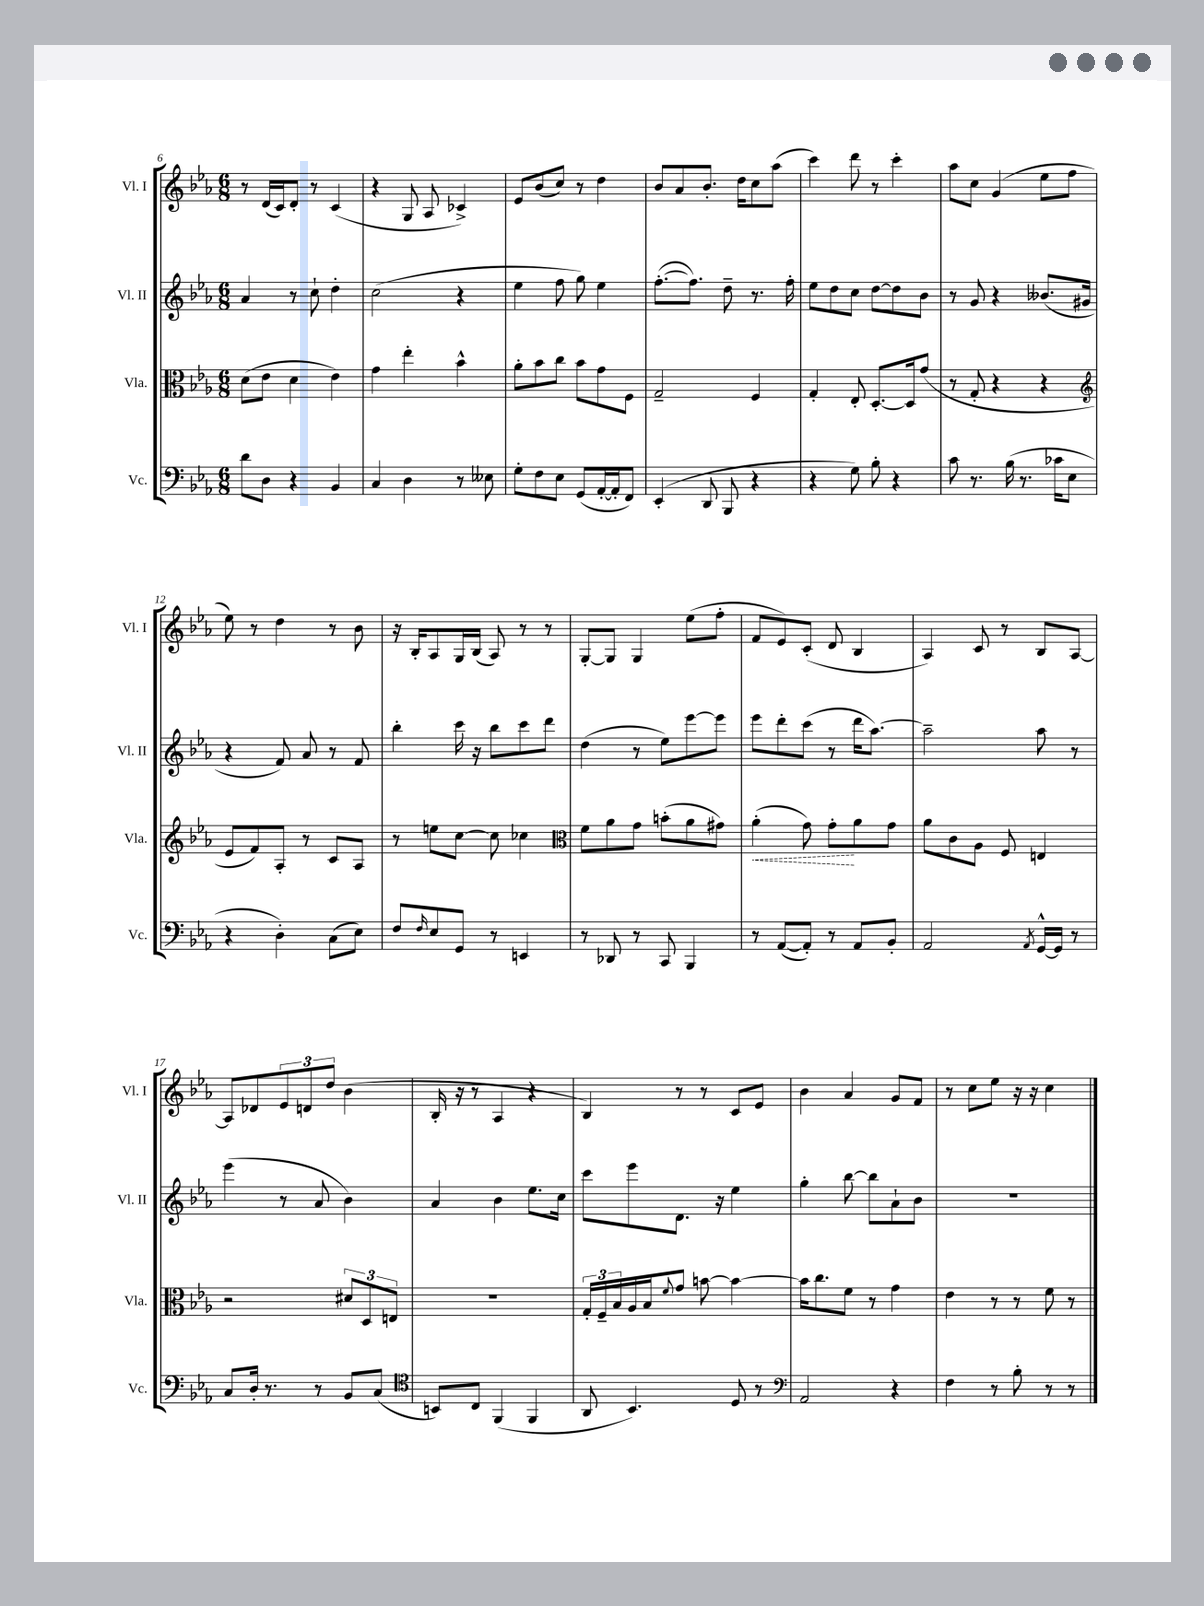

**kern	**kern	**dynam	**kern	**kern
*part4	*part3	*part3	*part2	*part1
*staff4	*staff3	*staff3	*staff2	*staff1
*I"Vc.	*I"Vla.	*	*I"Vl. II	*I"Vl. I
*I'Vc.	*I'Vla.	*	*I'Vl. II	*I'Vl. I
*clefF4	*clefC3	*	*clefG2	*clefG2
*k[b-e-a-]	*k[b-e-a-]	*	*k[b-e-a-]	*k[b-e-a-]
*M6/8	*M6/8	*	*M6/8	*M6/8
=6	=6	=6	=6	=6
8d\L	(8d\L	.	4a-/	8r
8D\J	8e-\J	.	.	(16d/LL
.	.	.	.	16c/J)
4r	4d\	.	8r	8d'/J
.	.	.	8cc`\	8r
4BB-/	4e-\)	.	4dd'\	(4c/
=7	=7	=7	=7	=7
4C/	4g\	.	(2cc\	4r
4D\	4ee-'\	.	.	8G/
.	.	.	.	8A-/
8r	4b-^^\	.	4r	4c-X^/)
8E--X\	.	.	.	.
=8	=8	=8	=8	=8
8G'\L	8a-'\L	.	4ee-\	8e-/L
8F\	8b-\	.	.	(8b-/
8E-\J	8cc\J	.	8ff\	8cc/J)
(8GG/L	8b-\L	.	8gg\)	8r
[16AA-'/L	8g\	.	4ee-\	4dd\
16AA-'/J]	.	.	.	.
8FF/J)	8F\J	.	.	.
=9	=9	=9	=9	=9
(4EE-'/	2G~/	.	([8.ff'\L	8b-/L
.	.	.	.	8a-/
.	.	.	8.ff\J])	.
8DD/	.	.	.	8.b-'/J
8BBB-/	.	.	8dd~\	.
.	.	.	.	16dd\KL
4r	4F/	.	8.r	8cc\
.	.	.	.	(8aa-\J
.	.	.	16ff'\	.
=10	=10	=10	=10	=10
4r	4G'/	.	8ee-\L	4ccc\)
.	.	.	8dd\	.
8G\)	8E-'/	.	8cc\J	8ddd\
8B-'\	[8.D'/L	.	[8dd\L	8r
4r	.	.	8dd\]	4ccc'\
.	16D/k]	.	.	.
.	(8g/J	.	8b-\J	.
=11	=11	=11	=11	=11
8c\	8r	.	8r	8aa-\L
8.r	8G'/	.	8g/	8cc\J
.	4r	.	4r	(4g/
(16B-\	.	.	.	.
8.r	.	.	.	.
.	4r	.	(8.b--X/L	8ee-\L
16c-X\KL	.	.	.	.
8E-\J	.	.	.	8ff\J
.	.	.	16g#X/Jk	.
!!LO:LB:g=z
=12	=12	=12	=12	=12
*	*clefG2	*	*	*
4r	8e-/L	.	4r	8ee-\)
.	8f/)	.	.	8r
4D'\)	8A-'/J	.	8f/)	4dd\
.	8r	.	8a-/	.
(8C\L	8c/L	.	8r	8r
8E-\J)	8A-/J	.	8f/	8b-\
=13	=13	=13	=13	=13
8F/L	8r	.	4bb-'\	16r
.	.	.	.	16B-'/KL
16qqF/	.	.	.	.
8E-/	8een\L	.	.	8A-/
8GG/J	[8cc\J	.	16ccc\	16G/L
.	.	.	16r	(16B-/JJ
8r	8cc\]	.	8bb-\L	8A-/)
4EEn/	4cc-X\	.	8ccc\	8r
.	.	.	8ddd\J	8r
=14	=14	=14	=14	=14
*	*clefC3	*	*	*
8r	8f\L	.	(4dd\	[8G'/L
8DD-X/	8a-\	.	.	8G/J]
8r	8g\J	.	8r	4G/
8CC/	(8bn'\L	.	8ee-\L)	.
4BBB-/	8a-\	.	[8eee-\	(8ee-\L
.	8g#X\J)	.	8eee-\J]	8ff'\J
=15	=15	=15	=15	=15
!	!	!LO:HP:b	!	!
8r	(4a-'\	<	8eee-\L	8f/L
([8AA-/L	.	.	8ddd'\	8e-/)
8AA-'/J])	8g\)	.	(8ccc\J	(8c'/J
8r	8g'\L	.	8r	8d/
8AA-/L	8a-\	[	16ddd\KL	4B-/
.	.	.	[8.aa-\J)	.
8BB-'/J	8g\J	.	.	.
=16	=16	=16	=16	=16
2AA-/	8a-\L	.	2aa-~\]	4A-/)
.	8c\	.	.	.
.	8A-\J	.	.	8c/
.	8F/	.	.	8r
8qAA-/	.	.	.	.
[16GG^^/LL	4En/	.	8aa-\	8B-/L
16GG/JJ]	.	.	.	.
8r	.	.	8r	[8A-/J
!!LO:LB:g=z
=17	=17	=17	=17	=17
8C/L	2r	.	(4eee-\	8A-/L]
16D'/Jk	.	.	.	8d-X/
8.r	.	.	.	.
.	.	.	8r	12e-/
.	.	.	.	12dn/
8r	.	.	8a-/	.
.	.	.	.	12dd/J
8BB-/L	12d#X/L	.	4b-\)	(4b-\
.	12D/	.	.	.
(8C/J	.	.	.	.
.	12En/J	.	.	.
=18	=18	=18	=18	=18
*clefC4	*	*	*	*
8BBn/L)	2.r	.	4a-/	16B-'/
.	.	.	.	16r
8C/J	.	.	.	8r
(4FF/	.	.	4b-\	4A-/
4FF/	.	.	8.ee-\L	4r
.	.	.	16cc\Jk	.
=19	=19	=19	=19	=19
8AA-/	24G'/LL	.	8ccc\L	4B-/)
.	24F~/	.	.	.
.	24B-/	.	.	.
4.BB-/)	16A-/	.	8eee-\	.
.	16B-/J	.	.	.
.	8qqf/	.	.	.
.	8g/J	.	8.d\J	8r
.	[8bn\	.	.	8r
.	.	.	16r	.
8D/	4b\_	.	4ee-\	8c/L
8r	.	.	.	8e-/J
=20	=20	=20	=20	=20
*clefF4	*	*	*	*
2AA-/	16b\KL]	.	4gg'\	4b-\
.	8.cc\	.	.	.
.	8f\J	.	[8bb-\	4a-/
.	8r	.	8bb-\L]	.
4r	4g\	.	8a-`\	8g/L
.	.	.	8b-\J	8f/J
=21	=21	=21	=21	=21
4F\	4e-\	.	2.r	8r
.	.	.	.	8cc\L
8r	8r	.	.	8ee-\J
8B-'\	8r	.	.	16r
.	.	.	.	16r
8r	8f\	.	.	4cc\
8r	8r	.	.	.
==	==	==	==	==
*-	*-	*-	*-	*-
